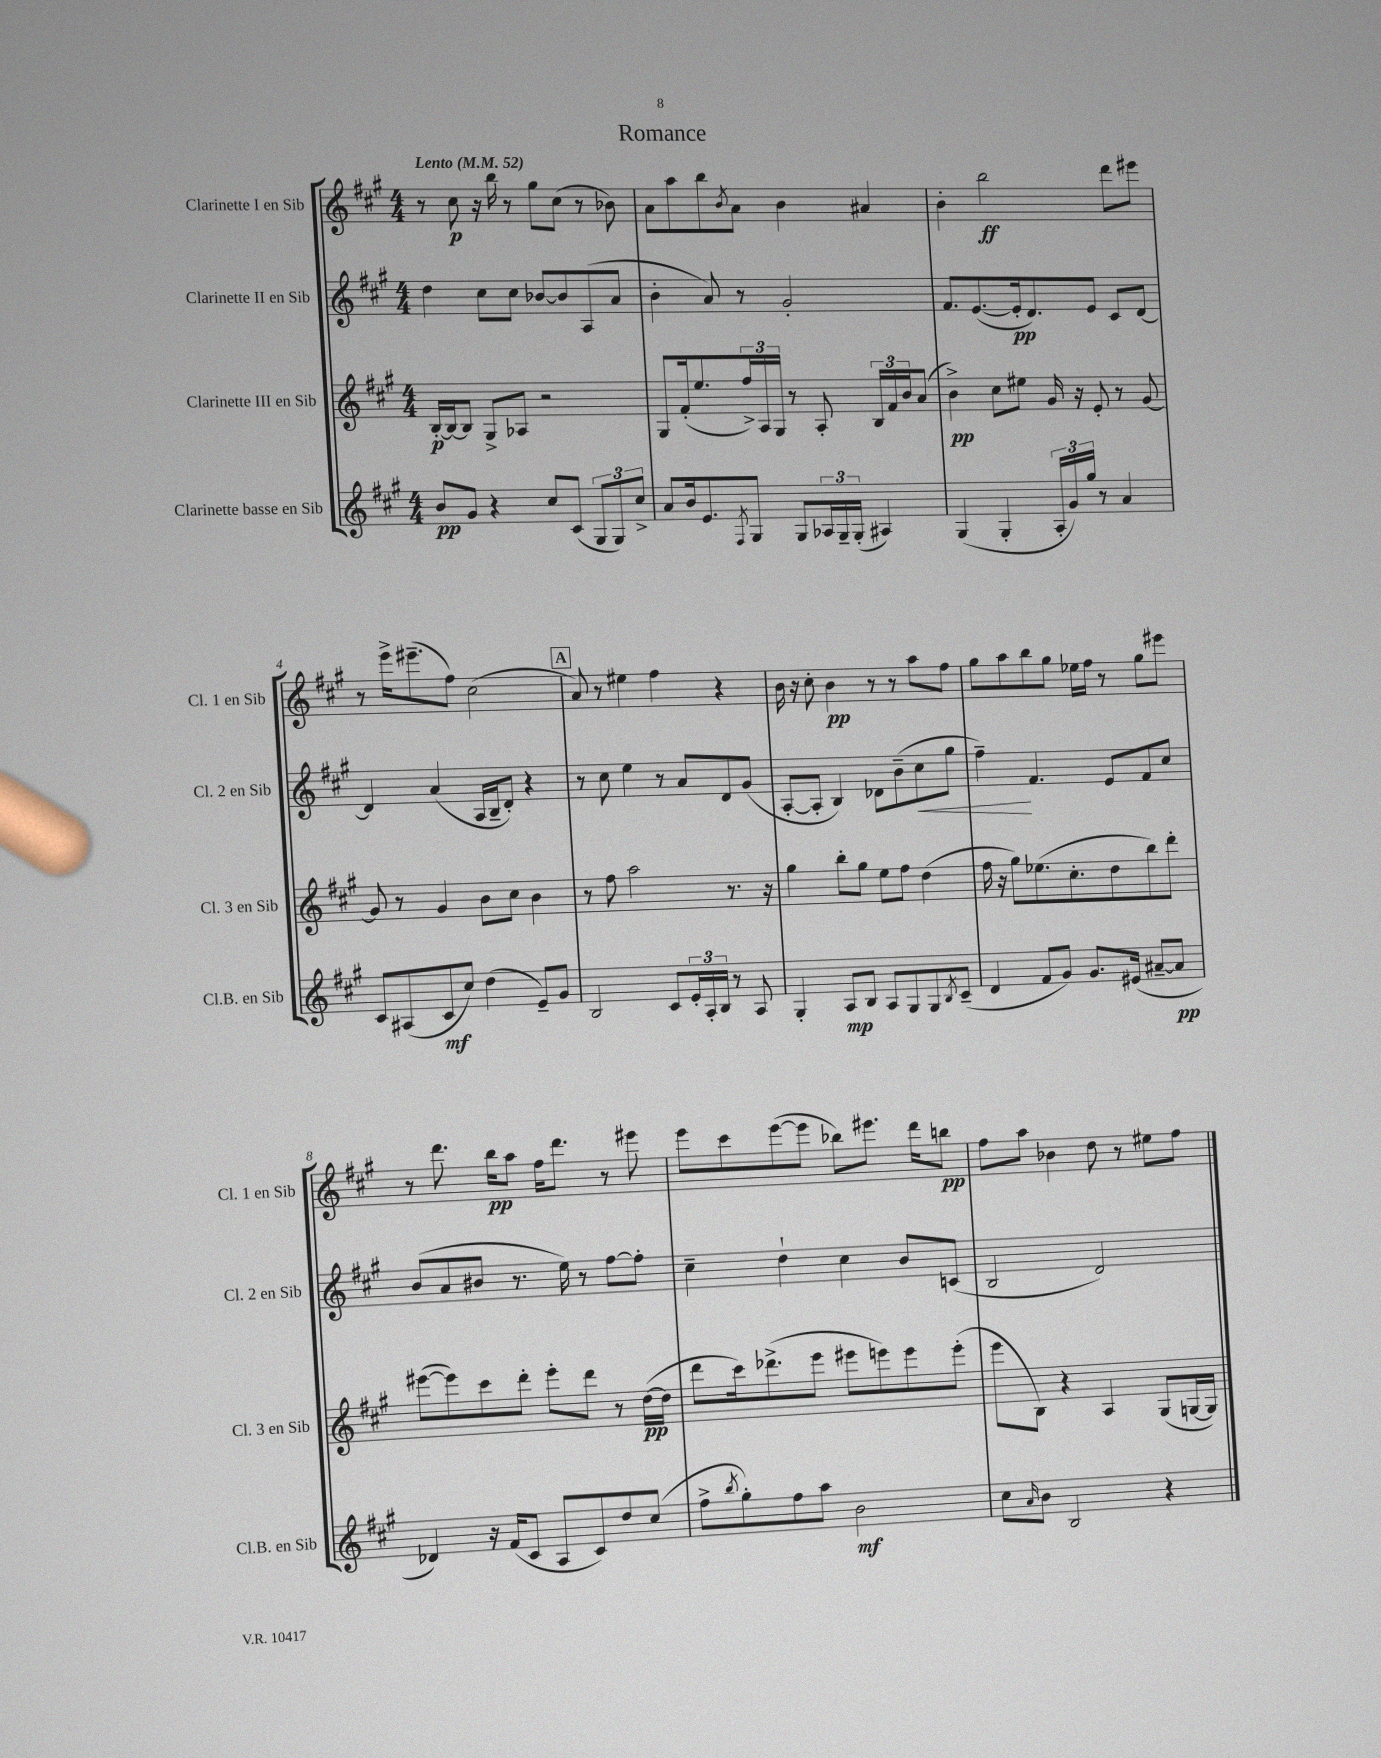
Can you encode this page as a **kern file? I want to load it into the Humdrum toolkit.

**kern	**dynam	**kern	**dynam	**kern	**dynam	**kern	**dynam
*part4	*part4	*part3	*part3	*part2	*part2	*part1	*part1
*staff4	*staff4	*staff3	*staff3	*staff2	*staff2	*staff1	*staff1
*I"Clarinette basse en Sib	*	*I"Clarinette III en Sib	*	*I"Clarinette II en Sib	*	*I"Clarinette I en Sib	*
*I'Cl.B. en Sib	*	*I'Cl. 3 en Sib	*	*I'Cl. 2 en Sib	*	*I'Cl. 1 en Sib	*
*clefG2	*	*clefG2	*	*clefG2	*	*clefG2	*
*k[f#c#g#]	*	*k[f#c#g#]	*	*k[f#c#g#]	*	*k[f#c#g#]	*
*M4/4	*	*M4/4	*	*M4/4	*	*M4/4	*
*MM52	*	*MM52	*	*MM52	*	*MM52	*
=1	=1	=1	=1	=1	=1	=1	=1
!	!	!	!	!	!	!LO:TX:a:B:t=Lento	!
8b/L	pp	[16B'/LL	p	4dd\	.	8r	.
.	.	16B/J_	.	.	.	.	.
8g#/J	.	8B/J]	.	.	.	8cc#\	p
4r	.	8G#^/L	.	8cc#\L	.	16r	.
.	.	.	.	.	.	16bb\	.
.	.	8A-X/J	.	8cc#\J	.	8r	.
8cc#/L	.	2r	.	[8b-X/L	.	8gg#\L	.
(8c#/J	.	.	.	8b-/]	.	(8cc#\J	.
12G#/L	.	.	.	(8A/	.	8r	.
12G#/)	.	.	.	.	.	.	.
.	.	.	.	8a/J	.	8b-X\)	.
12cc#^/J	.	.	.	.	.	.	.
=2	=2	=2	=2	=2	=2	=2	=2
8a/L	.	8G#/L	.	4b'\	.	8a\L	.
16b/k	.	(16f#'/k	.	.	.	8aa\	.
8.e/	.	8.ee/	.	.	.	.	.
.	.	.	.	8a/)	.	8bb\	.
8qF#/	.	.	.	.	.	8qb/	.
8G#/J	.	24ff#^/L)	.	8r	.	8a\J	.
.	.	24A/	.	.	.	.	.
.	.	24G#/JJ	.	.	.	.	.
8G#/L	.	8r	.	2g#'/	.	4b\	.
24A-X/L	.	8A'/	.	.	.	.	.
24G#~/	.	.	.	.	.	.	.
(24G#'/JJ	.	.	.	.	.	.	.
4A#X/)	.	24B/LL	.	.	.	4a#X/	.
.	.	24f#/	.	.	.	.	.
.	.	24b/J	.	.	.	.	.
.	.	(8a/J	.	.	.	.	.
=3	=3	=3	=3	=3	=3	=3	=3
(4G#/	.	4b^\)	pp	8.f#/L	.	4b'\	.
.	.	.	.	([8.e/	.	.	.
4G#'/	.	8cc#\L	.	.	.	2bb\	ff
.	.	8ee#X\J	.	16e'/k]	pp	.	.
.	.	.	.	8.d/)	.	.	.
24A'/LL	.	16g#/	.	.	.	.	.
24g#/)	.	.	.	.	.	.	.
.	.	16r	.	.	.	.	.
24gg#/JJ	.	.	.	.	.	.	.
8r	.	8e'/	.	8e/J	.	.	.
4a/	.	8r	.	8c#/L	.	8ddd\L	.
.	.	[8g#/	.	[8d/J	.	8eee#X\J	.
!!LO:LB:g=z
=4	=4	=4	=4	=4	=4	=4	=4
8c#/L	.	8g#/]	.	4d/]	.	8r	.
(8A#X/	.	8r	.	.	.	16eee^\KL	.
.	.	.	.	.	.	(8.eee#X~\	.
8c#/	mf	4g#/	.	(4a/	.	.	.
8cc#/J)	.	.	.	.	.	8ff#\J)	.
(4dd\	.	8b\L	.	16A/LL	.	(2cc#\	.
.	.	.	.	16B~/J	.	.	.
.	.	8cc#\J	.	8d'/J)	.	.	.
8e~/L)	.	4b\	.	4r	.	.	.
8g#/J	.	.	.	.	.	.	.
!!LO:REH:place=s1:t=A
=5	=5	=5	=5	=5	=5	=5	=5
2B/	.	8r	.	8r	.	8a/)	.
.	.	8ff#\	.	8cc#\	.	8r	.
.	.	2aa\	.	4ee\	.	4ee#X\	.
8c#/L	.	.	.	8r	.	4ff#\	.
24e'/L	.	.	.	8a/L	.	.	.
24A'/	.	.	.	.	.	.	.
24B/JJ	.	.	.	.	.	.	.
8r	.	8.r	.	8d/	.	4r	.
8A/	.	.	.	(8g#/J	.	.	.
.	.	16r	.	.	.	.	.
=6	=6	=6	=6	=6	=6	=6	=6
4G#'/	.	4gg#\	.	[8A'/L	.	16b\	.
.	.	.	.	.	.	16r	.
.	.	.	.	8A'/J]	.	8cc#'\	.
8A/L	mp	8bb'\L	.	4B/)	.	4b\	pp
8B/J	.	8gg#\J	.	.	.	.	.
8A/L	.	8ee\L	.	8d-X\L	.	8r	.
8G#/	.	8ff#\J	.	(8b~\	.	8r	.
!	!	!	!	!	!LO:HP:b	!	!
8G#/	.	(4dd\	.	8cc#\	<	8aa\L	.
8qB/	.	.	.	.	.	.	.
(8c#~/J	.	.	.	8gg#\J	.	8ff#\J	.
=7	=7	=7	=7	=7	=7	=7	=7
4d/	.	16ff#\	.	4ff#~\)	.	8gg#\L	.
.	.	16r	.	.	.	.	.
.	.	8gg#\L)	.	.	.	8aa\	.
8f#/L	.	(8.ee-X\	.	4.f#/	[	8bb\	.
8g#/J)	.	.	.	.	.	8gg#\J	.
.	.	8.cc#'\	.	.	.	.	.
8.g#/L	.	.	.	.	.	16ee-X\LL	.
.	.	.	.	.	.	16ff#\JJ	.
.	.	8dd\	.	8e/L	.	8r	.
(16e#X/Jk	.	.	.	.	.	.	.
[8a#X~/L	.	8bb\)	.	8f#/	.	8gg#\L	.
8a#/J]	pp	8ddd'\J	.	8cc#/J	.	8eee#X\J	.
!!LO:LB:g=z
=8	=8	=8	=8	=8	=8	=8	=8
4d-X/)	.	([8eee#X\L	.	(8b/L	.	8r	.
.	.	8eee#\])	.	8a/	.	8.ddd\	.
16r	.	8ccc#\	.	8b#X/J	.	.	.
(16f#/KL	.	.	.	.	.	16bb\KL	pp
8c#/J	.	8ddd'\J	.	8.r	.	8aa\J	.
8A/L	.	8eee#'\L	.	.	.	16ff#\KL	.
.	.	.	.	16ee\)	.	8.ddd\J	.
8c#/)	.	8ddd\J	.	8r	.	.	.
8dd/	.	8r	.	[8ff#\L	.	8r	.
(8cc#/J	.	([16dd\LL	pp	8ff#'\J]	.	8eee#X\	.
.	.	16dd\JJ]	.	.	.	.	.
=9	=9	=9	=9	=9	=9	=9	=9
8ff#^\L	.	8ddd\L	.	4cc#~\	.	8eee\L	.
8qbb/	.	.	.	.	.	.	.
8gg#'\)	.	16ccc#\k)	.	.	.	8ccc#\	.
.	.	(8.ddd-X^\	.	.	.	.	.
8ff#\	.	.	.	4dd`\	.	([8eee\	.
8aa\J	.	8eee\J	.	.	.	8eee\J]	.
2b\	mf	8eee#X\L	.	4cc#\	.	8bb-X\L)	.
.	.	8eeen\)	.	.	.	8.eee#X\J	.
.	.	8eee\	.	8b/L	.	.	.
.	.	.	.	.	.	16ddd\KL	.
.	.	(8eee'\J	.	(8cn/J	.	8bbn\J	pp
=10	=10	=10	=10	=10	=10	=10	=10
8cc#\L	.	8eee\L	.	2B/	.	8ff#\L	.
16qqa/	.	.	.	.	.	.	.
8b\J	.	8B\J)	.	.	.	8aa\J	.
2B/	.	4r	.	.	.	4b-X\	.
.	.	4A/	.	2d/)	.	8dd\	.
.	.	.	.	.	.	8r	.
4r	.	(8G#/L	.	.	.	8ee#X\L	.
.	.	[16Gn/L	.	.	.	8ff#\J	.
.	.	16G/JJ])	.	.	.	.	.
==	==	==	==	==	==	==	==
*-	*-	*-	*-	*-	*-	*-	*-
